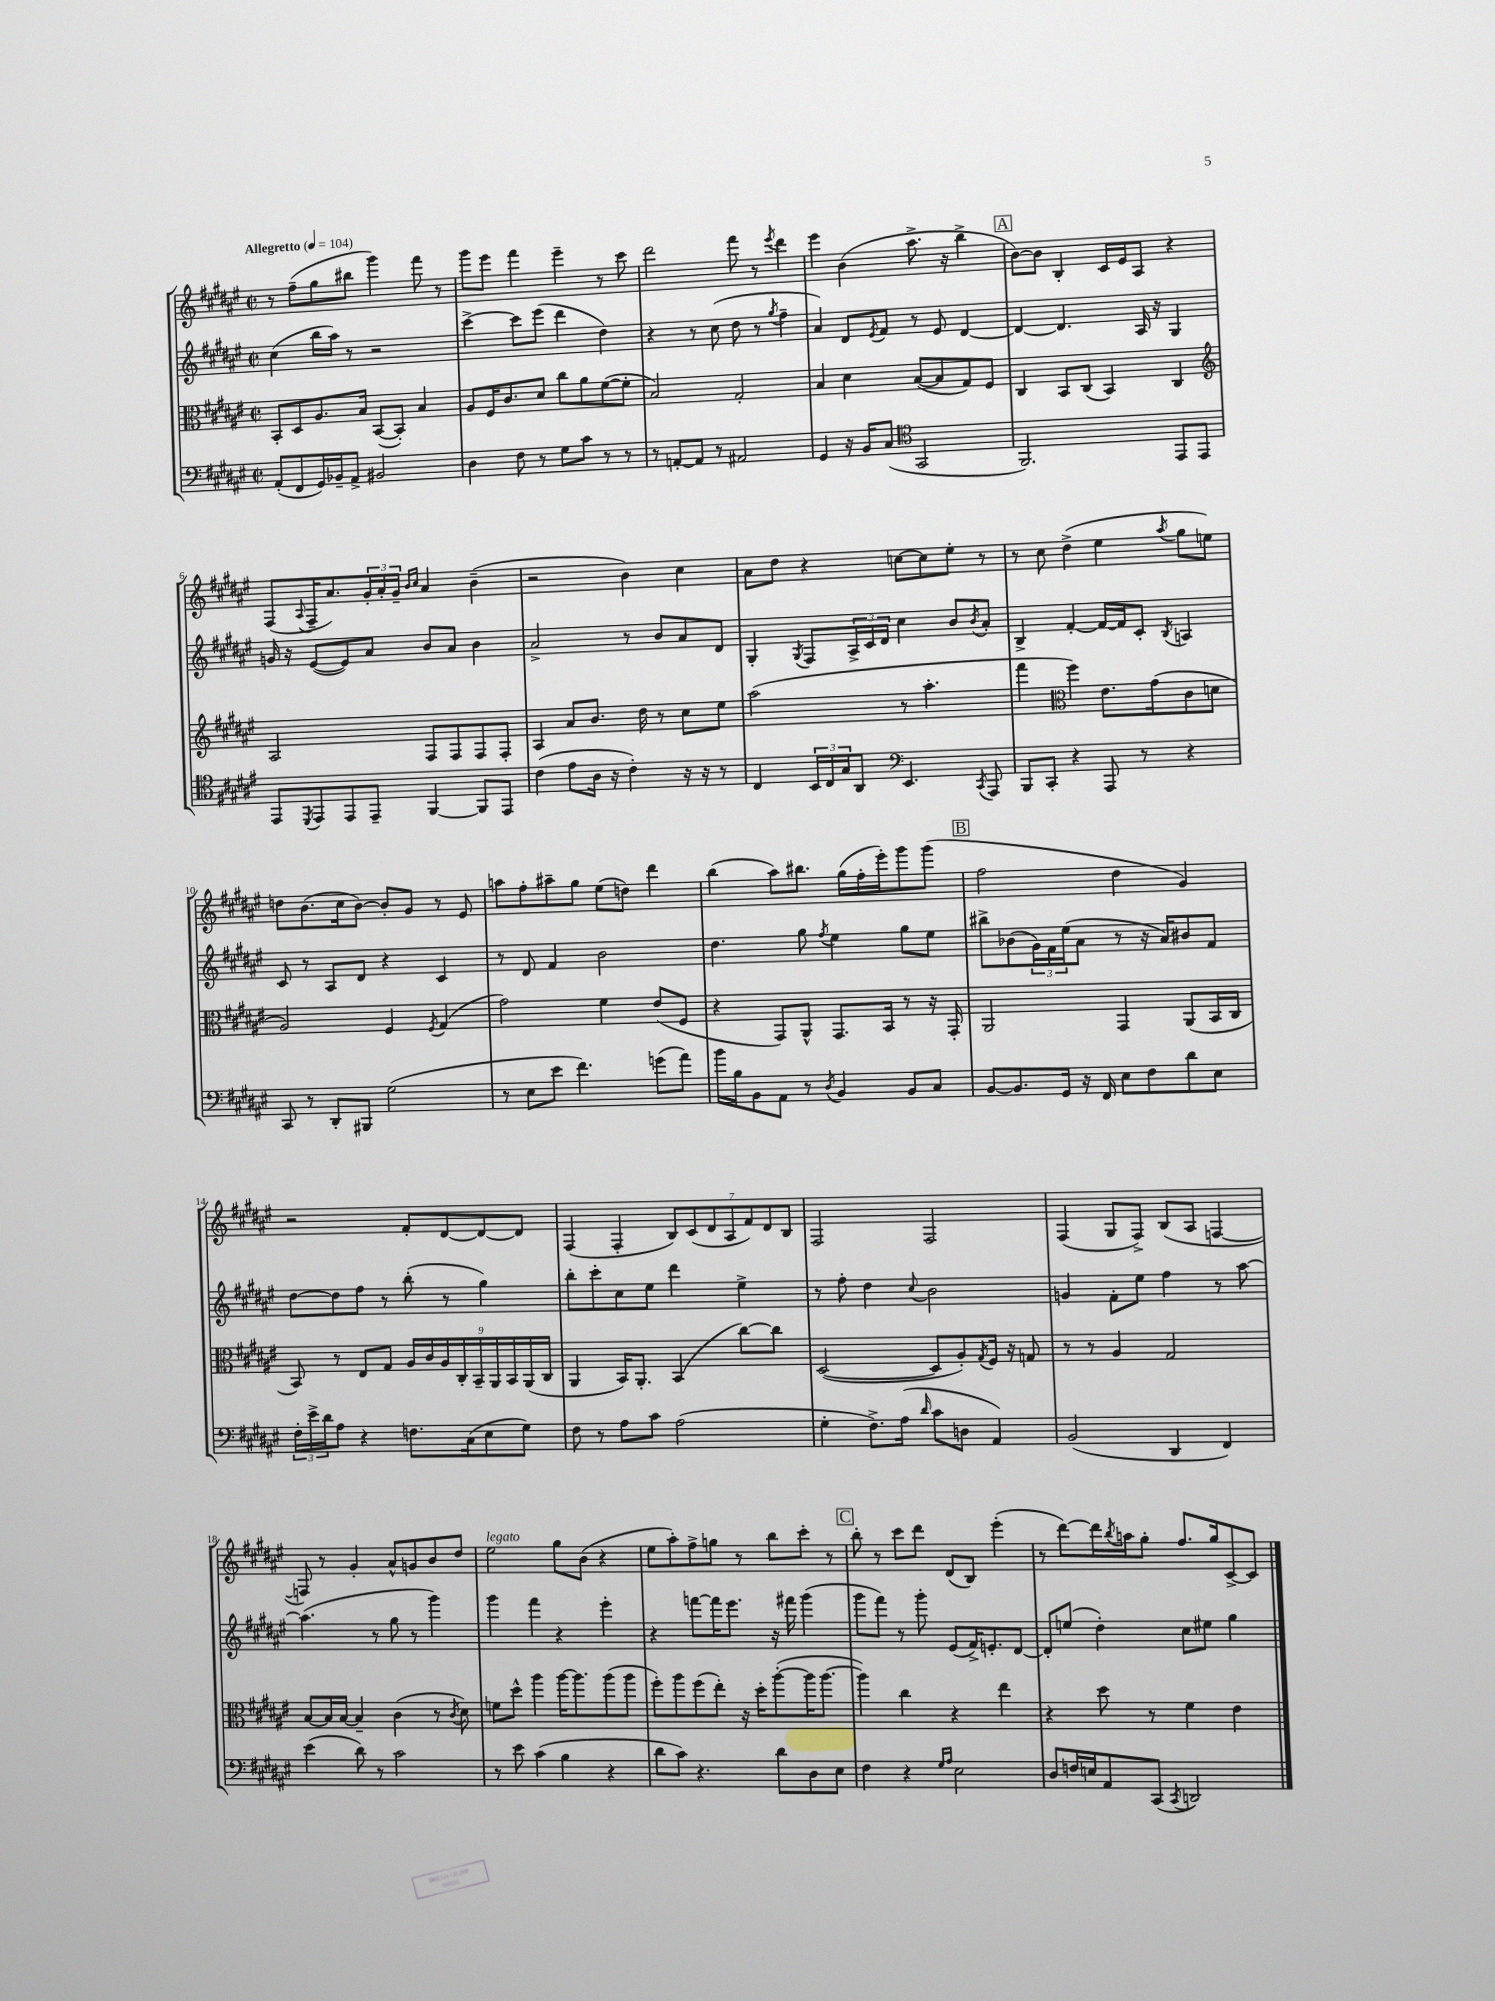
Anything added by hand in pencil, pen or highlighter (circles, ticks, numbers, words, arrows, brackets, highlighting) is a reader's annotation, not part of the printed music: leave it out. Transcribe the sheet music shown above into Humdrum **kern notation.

**kern	**kern	**kern	**kern
*part4	*part3	*part2	*part1
*staff4	*staff3	*staff2	*staff1
*clefF4	*clefC3	*clefG2	*clefG2
*k[f#c#g#d#a#e#]	*k[f#c#g#d#a#e#]	*k[f#c#g#d#a#e#]	*k[f#c#g#d#a#e#]
*M2/2	*M2/2	*M2/2	*M2/2
*met(c|)	*met(c|)	*met(c|)	*met(c|)
*MM104	*MM104	*MM104	*MM104
=1	=1	=1	=1
!	!	!	!LO:TX:a:B:t=Allegretto
(8AA#'/L	8BB'/L	(4cc#\	8r
8FF#/	8D#/	.	(8ff#~\L
16GG#/L)	8.A#/	16bb\LL	8gg#\
16BB-X~/J	.	16aa#\JJ)	.
8AA#^/J	.	8r	8bb#X\J
.	16B/Jk	.	.
2BB#X/	([8BB/L	2r	4ggg#\)
.	8BB'/J])	.	.
.	4B/	.	8fff#\
.	.	.	8r
=2	=2	=2	=2
4D#\	8A#/L	[4ccc#^\	8ggg#\L
.	16F#/K	.	8eee#\J
.	8.c#/	.	.
8F#\	.	8ccc#\L]	4fff#\
8r	8d#/J	(8eee#\J	.
8G#\L	8cc#\L	4ddd#\	4eee#~\
8c#\J	8a#\	.	.
8r	([8f#\	4dd#\)	8r
8r	8f#'\J]	.	8ccc#\
=3	=3	=3	=3
8r	2B/)	4r	2ddd#\
[8AAn'/L	.	.	.
8AA/J]	.	8r	.
8r	.	(8cc#\	.
2AA#X/	2G#'/	8dd#\	8fff#\
.	.	8r	8r
.	.	8qgg#/	8qeee#/
.	.	4ff#~\	4ddd#\
=4	=4	=4	=4
4GG#/	4B/	4a#/)	4eee#\
16r	4d#\	8d#/L	(4b\
16BB/KL	.	.	.
.	.	8qe#/	.
(8C#/J	.	8f#/J	.
*clefC4	*	*	*
2GG#/	([8B/L	8r	8.aa#^\
.	8B/]	8e#/	.
.	.	.	16r
.	8G#/)	[4d#/	4bb^\
.	8F#/J	.	.
!!LO:REH:place=s1:t=A
=5	=5	=5	=5
2.FF#/)	4C#/	4d#/_	[8b\L)
.	.	.	8b\J]
.	8BB/L	4.d#/]	4B'/
.	(8C#/J	.	.
.	4BB/)	.	16c#/LL
.	.	.	16e#/J
.	.	16A#/	8A#/J
.	.	16r	.
8EE#/L	4C#/	4G#/	4r
8EE#/J	.	.	.
!!LO:LB:g=z
=6	=6	=6	=6
*	*clefG2	*	*
8EE#/L	2A#/	16gn/	(8F#/L
.	.	16r	.
8qDD#/	.	.	8qqA#/
8EE#/	.	([8e#/L	16F#~/K
.	.	.	8.a#/)
8EE#/	.	8e#/])	.
8EE#~/J	.	8a#/J	24g#'/L
.	.	.	24a#'/
.	.	.	24g#~/JJ
.	.	.	16qqb/LL
.	.	.	16qqcc#/JJ
[4FF#/	8F#/L	8b/L	4a#/
.	8F#/	8a#/J	.
8FF#/L]	8F#/	4b\	(4b~\
8EE#/J	8F#'/J	.	.
=7	=7	=7	=7
(4c#\	4A#/	2a#^/	2r
8e#\L	8a#/L	.	.
16A#\Jk	8.b/J	.	.
16r	.	.	.
4c#'\)	.	8r	4b\)
.	16dd#\	.	.
.	8r	8b/L	.
16r	8cc#\L	8a#/	4cc#\
16r	.	.	.
8r	8ee#\J	8d#/J	.
=8	=8	=8	=8
4C#/	(2aa#\	4G#'/	8a#\L
.	.	.	8dd#\J
.	.	8qG#/	.
24BB/LL	.	8F#/L	4r
24C#/	.	.	.
24G#/J	.	.	.
8AA#/J	.	24A#^/L	.
.	.	24c#/	.
.	.	24d#/JJ	.
*clefF4	*	*	*
4.EE#/	8r	4cc#\	[8ccn\L
.	4.aa#'\	.	8cc\]
.	.	8b/L	8ee#'\J
8qCC#/	.	8qb/	.
8AAA#/	.	8a#'/J	8r
=9	=9	=9	=9
8BBB/L	4fff#\	4B^/	8r
8CC#'/J	.	.	8cc#\
*	*clefC3	*	*
4r	4ff#\)	[4f#'/	(4dd#^\
8AAA#/	8.e#\L	16f#/LL_	4ee#\
.	.	16f#/J]	.
8r	.	8c#'/J	.
.	(16g#\k	.	.
.	.	8qB/	8qaa#/
4r	8c#\	4An/	8gg#\L
.	8dn\J	.	8een\J)
!!LO:LB:g=z
=10	=10	=10	=10
8CC#/	2A#/)	8c#/	8ddn\L
8r	.	8r	(8.b\
8DD#'/L	.	8A#/L	.
.	.	.	16cc#\k
8BBB#X/J	.	8d#/J	[8b\J)
(2G#\	4F#/	4r	8b'/L]
.	.	.	8g#/J
.	8qF#/	.	.
.	(4G#/	4c#/	8r
.	.	.	8e#/
=11	=11	=11	=11
8r	2g#\)	8r	8aan\L
8E#\L	.	8d#/	8ff#'\
8e#\J	.	4f#/	8aa#X~\
4.f#\)	.	.	8gg#\J
.	4f#\	2b\	(8ee#\L
.	.	.	8ddn\J)
(8gn\L	(8e#/L	.	4ddd#\
8a#\J)	8F#/J	.	.
=12	=12	=12	=12
16b\LL	4r	4.dd#\	(4bb\
16B\J	.	.	.
8BB\	.	.	.
8AA#\J	8GG#/L)	.	8aa#\L)
8r	8AA#^^/J	8gg#\	8.bb#X\J
8qD#/	.	8qff#/	.
4BB/	8.GG#/L	4ee#\	.
.	.	.	(16gg#\LL
.	.	.	16ff#'\
.	16BB/Jk	.	16eee#'\J)
8BB/L	8r	8gg#\L	8ggg#\
8C#/J	16r	8ee#\J	(8ggg#\J
.	16GG#'/	.	.
!!LO:REH:place=s1:t=B
=13	=13	=13	=13
[8BB/L	2AA#/	8bb#X^\L	2ff#\
8.BB/]	.	(8b-X\	.
.	.	24g#\L)	.
.	.	24f#\	.
16GG#/Jk	.	.	.
.	.	(24ee#\J	.
16r	.	8a#\J	.
16FF#/	.	.	.
8E#\L	4GG#/	8r	4dd#\
8F#\	.	16r	.
.	.	16a#/KL)	.
8d#\	(8AA#/L	8b#X/	4g#/)
8E#\J	16BB/L	8f#/J	.
.	16C#/JJ	.	.
!!LO:LB:g=z
=14	=14	=14	=14
24F#'\LL	8BB/)	[8dd#\L	2r
24e#^\	.	.	.
24d#\J	.	.	.
8A#\J	8r	8dd#\]	.
4r	8E#/L	8ff#\J	.
.	8G#/J	8r	.
8.Fn\L	18A#/LL	(8bb'\	8f#'/L
.	18c#/	.	.
.	18A#/	.	.
.	.	8r	[8d#/
.	18C#'/	.	.
(16C#\k	.	.	.
.	18BB~/	.	.
8E#\	.	4gg#\)	8d#/_
.	18AA#/	.	.
.	18BB/	.	.
8G#\J)	.	.	8d#/J]
.	(18AA#/	.	.
.	18C#/JJ	.	.
=15	=15	=15	=15
8F#\	4AA#/	8bb'\L	(4F#/
8r	.	8ccc#'\	.
8A#\L	16BB/KL)	8cc#\	4F#'/
.	8.AA#'/J	.	.
8c#\J	.	8ee#\J	.
(2A#\	(4BB/	4ddd#\	14B/L)
.	.	.	(14c#/
.	.	.	14d#/
.	.	.	14A#/
.	[8cc#\L)	4ee#^\	.
.	.	.	14f#/)
.	.	.	14d#/
.	8cc#\J]	.	.
.	.	.	14B/J
=16	=16	=16	=16
4G#'\	([2D#/	8r	2F#/
.	.	8ff#'\	.
8.F#^\L)	.	4dd#\	.
(16A#\Jk	.	.	.
16qqd#/	.	8qqcc#/	.
8c#\L	8D#/L]	2b\	2F#/
8Dn\J	8A#'/)	.	.
.	8qG#/	.	.
4AA#/)	16F#/Jk	.	.
.	16r	.	.
.	8Gn/	.	.
=17	=17	=17	=17
(2BB/	8r	4gn/	(4F#/
.	8r	.	.
.	4A#/	8f#'\L	8G#/L
.	.	8ee#\J	8F#^/J)
4DD#/	2G#/	4ff#\	(8B/L
.	.	.	8A#/J
4FF#/)	.	8r	[4Fn/
.	.	[8aa#\	.
!!LO:LB:g=z
=18	=18	=18	=18
(4e#\	[8B/L	(4.aa#\]	8Fn/])
.	16B/L]	.	8r
.	[16B/JJ	.	.
8d#\)	4B~/]	.	4g#'/
8r	.	8r	.
2c#\	(4c#\	8gg#\	8a#^^/L
.	.	8r	8gn/
.	8r	4ggg#\)	8b/
.	8qc#/	.	.
.	8d#\)	.	8dd#/J
=19	=19	=19	=19
!	!	!	!LO:TX:a:i:t=legato
8r	8fn\L	4ggg#\	2ee#\
8e#\	8dd#^^\J	.	.
(4c#\	4aa#\	4fff#\	.
4B\	[16aa#\KL	4r	8gg#\L
.	8.aa#\]	.	.
.	.	.	(8b\J
4r	(8aa#\	4eee#'\	4r
.	8aa#\J	.	.
=20	=20	=20	=20
8d#\L	8ff#'\L)	4r	8ee#\L
8c#\J)	8aa#\	.	8aa#'\)
4.r	(8ff#\	[8fffn\L	8ff#^\
.	8ee#'\J)	16fff\K]	8ggn\J
.	.	8.eee#\J	.
.	16r	.	8r
.	16dd#'\KL	.	.
8d#\L	([8aa#'\	16r	8bb\L
.	.	16fff#X\	.
8D#\	16aa#\K]	(4ggg#\	8ccc#'\J
.	[8.aa#\J	.	.
8E#\J	.	.	8r
!!LO:REH:place=s1:t=C
=21	=21	=21	=21
4F#\	4aa#\])	8ggg#\L	8bb'\
.	.	8fff#\J)	8r
4r	4cc#\	8r	8ccc#\L
.	.	8ggg#'\	8ddd#\J
16qqG#/LL	.	.	.
16qqA#/JJ	.	.	.
2E#\	4r	(8e#/L	(8d#/L
.	.	16f#^/K)	8B/J)
.	.	8.en'/	.
.	4ee#\	.	(4eee#'\
.	.	[8d#/J	.
=22	=22	=22	=22
8D#/L	4r	8d#'/L]	8r
16Fn/L	.	(8een/J	[8ddd#\L)
16En/J	.	.	.
8AA#/	8dd#\	4dd#'\)	16ddd#\L]
.	.	.	8qbb/
.	.	.	16aan\J
(8CC#/J	8r	.	8gg#'\J
8qCC#/	.	.	.
2DDn/)	4f#\	8cc#\L	8.ff#/L
.	.	8ee#X\J	.
.	.	.	16gg#/k
.	4e#\	4gg#\	[8c#^/
.	.	.	8c#/J]
==	==	==	==
*-	*-	*-	*-
